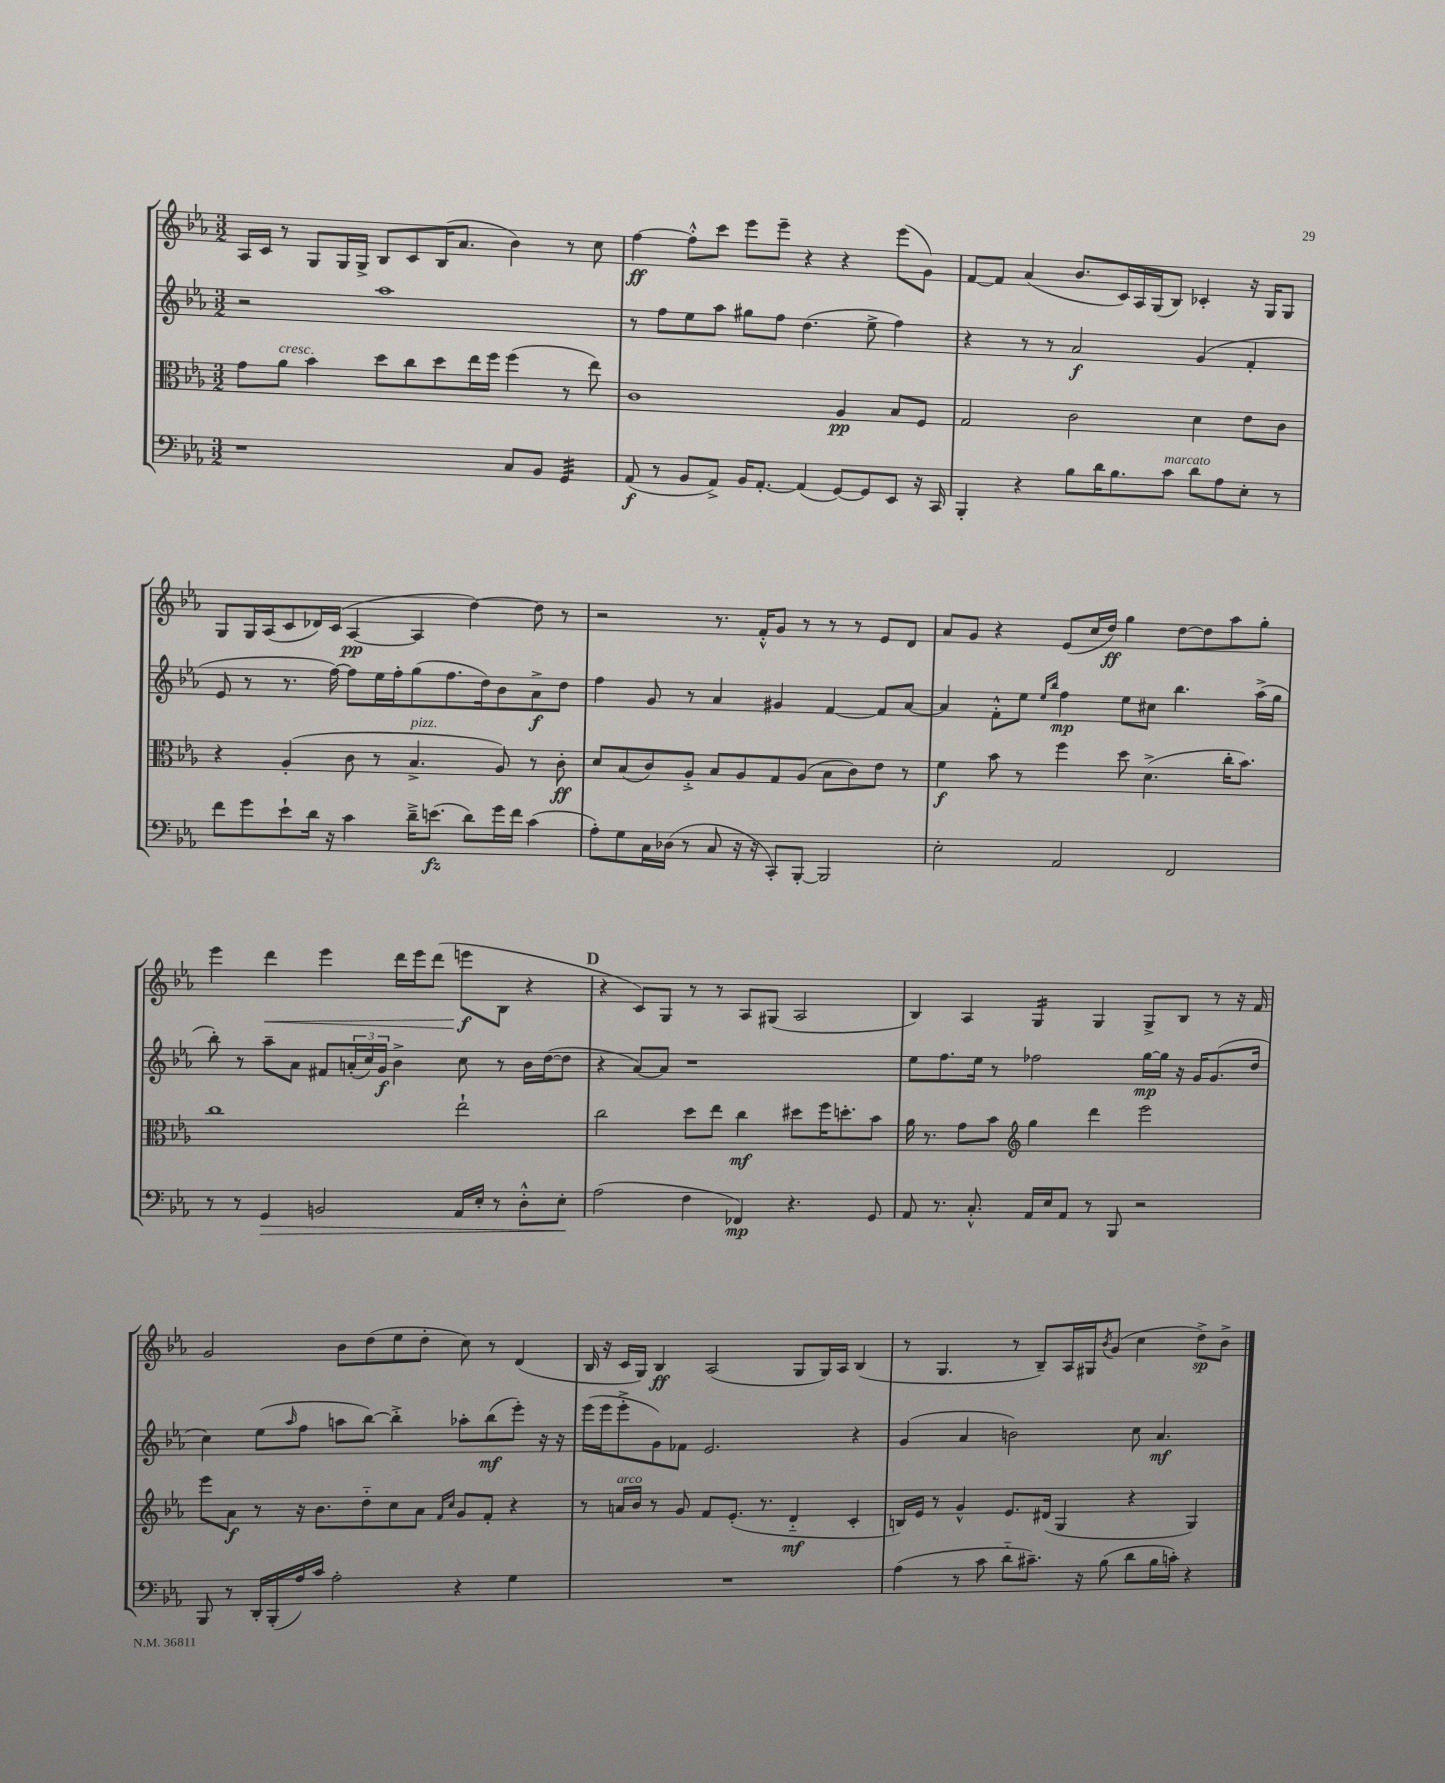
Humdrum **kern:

**kern	**kern	**kern	**kern
*staff4	*staff3	*staff2	*staff1
*clefF4	*clefC3	*clefG2	*clefG2
*k[b-e-a-]	*k[b-e-a-]	*k[b-e-a-]	*k[b-e-a-]
*M3/2	*M3/2	*M3/2	*M3/2
1r	8g\L	2r	16A-/LL
.	.	.	16c/JJ
.	8a-\J	.	8r
.	4b-\	.	8G/L
.	.	.	16G/L
.	.	.	16G^/JJ
.	8dd\L	1aa-	8B-/L
.	8cc\	.	8c/
.	8dd\	.	(16B-/K
.	.	.	8.a-/J
.	16ee-\L	.	.
.	16ff\JJ	.	.
8C/L	(4ff\	.	4b-\)
8BB-/J	.	.	.
4GG/	8r	.	8r
.	8ee-\)	.	8cc\
=	=	=	=
(8AA-/	1c	8r	[4ff\
8r	.	8ff\L	.
8BB-/L	.	8ee-\	8ff'^^\]L
8AA-^/J)	.	8aa-\J	8ccc\J
16BB-/LK	.	8gg#\L	8eee-\L
[8.AA-'/J	.	.	.
.	.	8ff\J	8eee-~\J
(4AA-/]	.	(4.dd\	4r
[8GG/L)	4A-/	.	4r
8GG/]	.	8ee-^\	.
8EE-/J	8B-/L	4ff\)	(8eee-\L
16r	8F/J	.	8g\J)
16CC/	.	.	.
=	=	=	=
4BBB-'/	2G/	4r	[8f/L
.	.	.	8f/]J
4r	.	8r	(4a-/
.	.	8r	.
8B-\L	2c\	2a-/	8.b-/L
16d\K	.	.	.
8.B-\	.	.	16c/L)
.	.	.	16A-/
.	.	.	(16G/J
8c\J	.	.	8B-/J)
8d\L	4d\	(4g/	4c-'/
8A-\	.	.	.
8E-'\J	8e-\L	4f'/	16r
.	.	.	16G/LK
8r	8c\J	.	8G/J
=	=	=	=
8f\L	4r	8e-/	8G/L
8g\	.	8r	16G/L
.	.	.	(16A-/J
8e-`\	(4A-'/	8.r	8c/
16d\Jk	.	.	16d-/L)
16r	.	[16ff\)	(16c/JJ
4c\	8c\	8ff\]L	[4A-/
.	8r	16ee-\L	.
.	.	16ff'\J	.
16d~^\LK	4.B-^/	(8gg\	4A-/]
(8.e\J	.	.	.
.	.	8.ff\	.
8d\L)	.	.	[4dd\)
.	.	16dd\k)	.
16g\L	8A-/)	8b-\	.
16f\JJ	.	.	.
(4c\	8r	8a-^\	8dd\]
.	8c'\	8dd\J	8r
=	=	=	=
8A-'\L)	8d/L	4ff\	2r
8G\	(8B-/	.	.
16C\L	8c/)	8g/	.
(16D-\JJ	.	.	.
8r	8A-'^/J	8r	.
8C/	8B-/L	4a-/	8.r
16r	8A-/	.	.
16r	.	.	16f'^^/LK
8CC'/L)	8G/	4g#/	8g/J
[8BBB-'/J	(8A-/J	.	8r
2BBB-/]	8B-\L	[4f/	8r
.	8c\)	.	8r
.	8e-\J	8f/]L	8e-/L
.	8r	[8a-/J	8d/J
=	=	=	=
2E-'\	4f\	4a-/]	8a-/L
.	.	.	8g/J
.	8b-\	8f'^^\L	4r
.	8r	8ee-\J	.
.	.	16qqee-/LL	.
.	.	16qqbb-/JJ	.
2AA-/	4ff\	4ff\	(8e-/L
.	.	.	16cc/L
.	.	.	16dd/JJ)
.	8dd\	8ee-\L	4gg\
.	(4.d^\	8cc#\J	.
2FF/	.	4.bb-\	[8dd\L
.	.	.	8dd\]
.	16cc'\LK	.	8aa-\
.	8.b-\J)	.	.
.	.	(16aa-^\LL	8gg'\J
.	.	16gg\JJ	.
=	=	=	=
8r	1cc	8bb-'\)	4eee-\
8r	.	8r	.
4GG/	.	8aa-~\L	4ddd\
.	.	8a-\J	.
2BB/	.	8f#/L	4eee-\
.	.	(24a'/L	.
.	.	24cc/)	.
.	.	24g/JJ	.
.	.	4b-^\	16ddd\LL
.	.	.	16eee-\J
.	.	.	(8ddd\J
16AA-/LL	2ee-`\	8cc\	8eee\L
16E-'/JJ	.	.	.
8r	.	8r	8B-\J
8D'^^\L	.	16b-\LL	4r
.	.	([16dd\J	.
8E-'\J	.	8dd\]J	.
=	=	=	=
(2A-\	2cc\	4r	4r
.	.	[8a-/L)	8c/L)
.	.	8a-/]J	8G/J
4F\	8dd\L	1r	8r
.	8ee-\J	.	8r
4FF-/)	4cc\	.	8A-/L
.	.	.	(8G#/J
4.r	8dd#\L	.	2A-/
.	16ff\K	.	.
.	8.dd'\	.	.
8GG/	8b-\J	.	.
=	=	=	=
8AA-/	16a-\	8ee-\L	4B-/)
.	8.r	.	.
8.r	.	8.ff\	.
.	8g\L	.	4A-/
8.C'^^/	.	16ee-\Jk	.
.	8b-\J	8r	.
*	*clefG2	*	*
16AA-/LL	4gg\	2ff-\	4G/
16E-/J	.	.	.
8AA-/J	.	.	.
8r	4ddd\	.	4G/
8BBB-/	.	.	.
2r	2eee-\	[16gg\LL	8G^/L
.	.	16gg\]JJ	.
.	.	16r	8B-/J
.	.	16g/LK	.
.	.	(8.g/	8r
.	.	.	16r
.	.	16dd/Jk	16f/
=	=	=	=
8BBB-/	8eee-\L	4cc\)	2g/
8r	8a-\J	.	.
16DD'/LL	8r	(8ee-\L	.
(16BBB-'/	.	.	.
.	.	16qqaa-/	.
16A-/)	16r	8ff\J	.
16c/JJ	8.b-\L	.	.
2A-'\	.	8aa\L	8b-\L
.	8dd'~\	[8bb-\J)	(8dd\
.	8cc\	4bb-'^\]	8ee-\
.	8a-\J	.	8dd'\J
.	16qqf/LL	.	.
.	16qqcc/JJ	.	.
4r	8g/L	8aa-'\L	8cc\)
.	8f'/J	(8bb-\	8r
4G\	4r	8eee-'\J)	(4d/
.	.	16r	.
.	.	16r	.
=	=	=	=
1.r	8r	(16eee-\LL	16B-/
.	.	16eee-\J	16r
.	16a/LL	8eee-'^\	16c/LL
.	16b-/JJ	.	16G/JJ)
.	8r	8g\)	4B-/
.	8g/	8f-\J	.
.	8f/L	2.e-/	(2A-/
.	(8.e-'/J	.	.
.	8.r	.	.
.	4d'~/	.	8G/L
.	.	.	16G/L)
.	.	.	16A-/JJ
.	4c'/	4r	(4B-/
=	=	=	=
(4A-\	16B/LL)	(4g/	8r
.	16e-/JJ	.	.
.	8r	.	4.G/
8r	4g^^/	4a-/	.
8c\	.	.	.
8d'~\L	8.e-/L	2b\)	8r
8.c#~\J)	.	.	8B-~/L)
.	(16d#/Jk	.	.
.	4G/	.	16A-/L
16r	.	.	16G#/J
.	.	.	8qb-/
(8B-\	.	.	(8g/J
8d\L	4r	8cc\	4cc\
16B-\L	.	4.a-/	.
16c'\JJ)	.	.	.
4r	4G/)	.	8dd^\L)
.	.	.	8b-^\J
==	==	==	==
*-	*-	*-	*-
